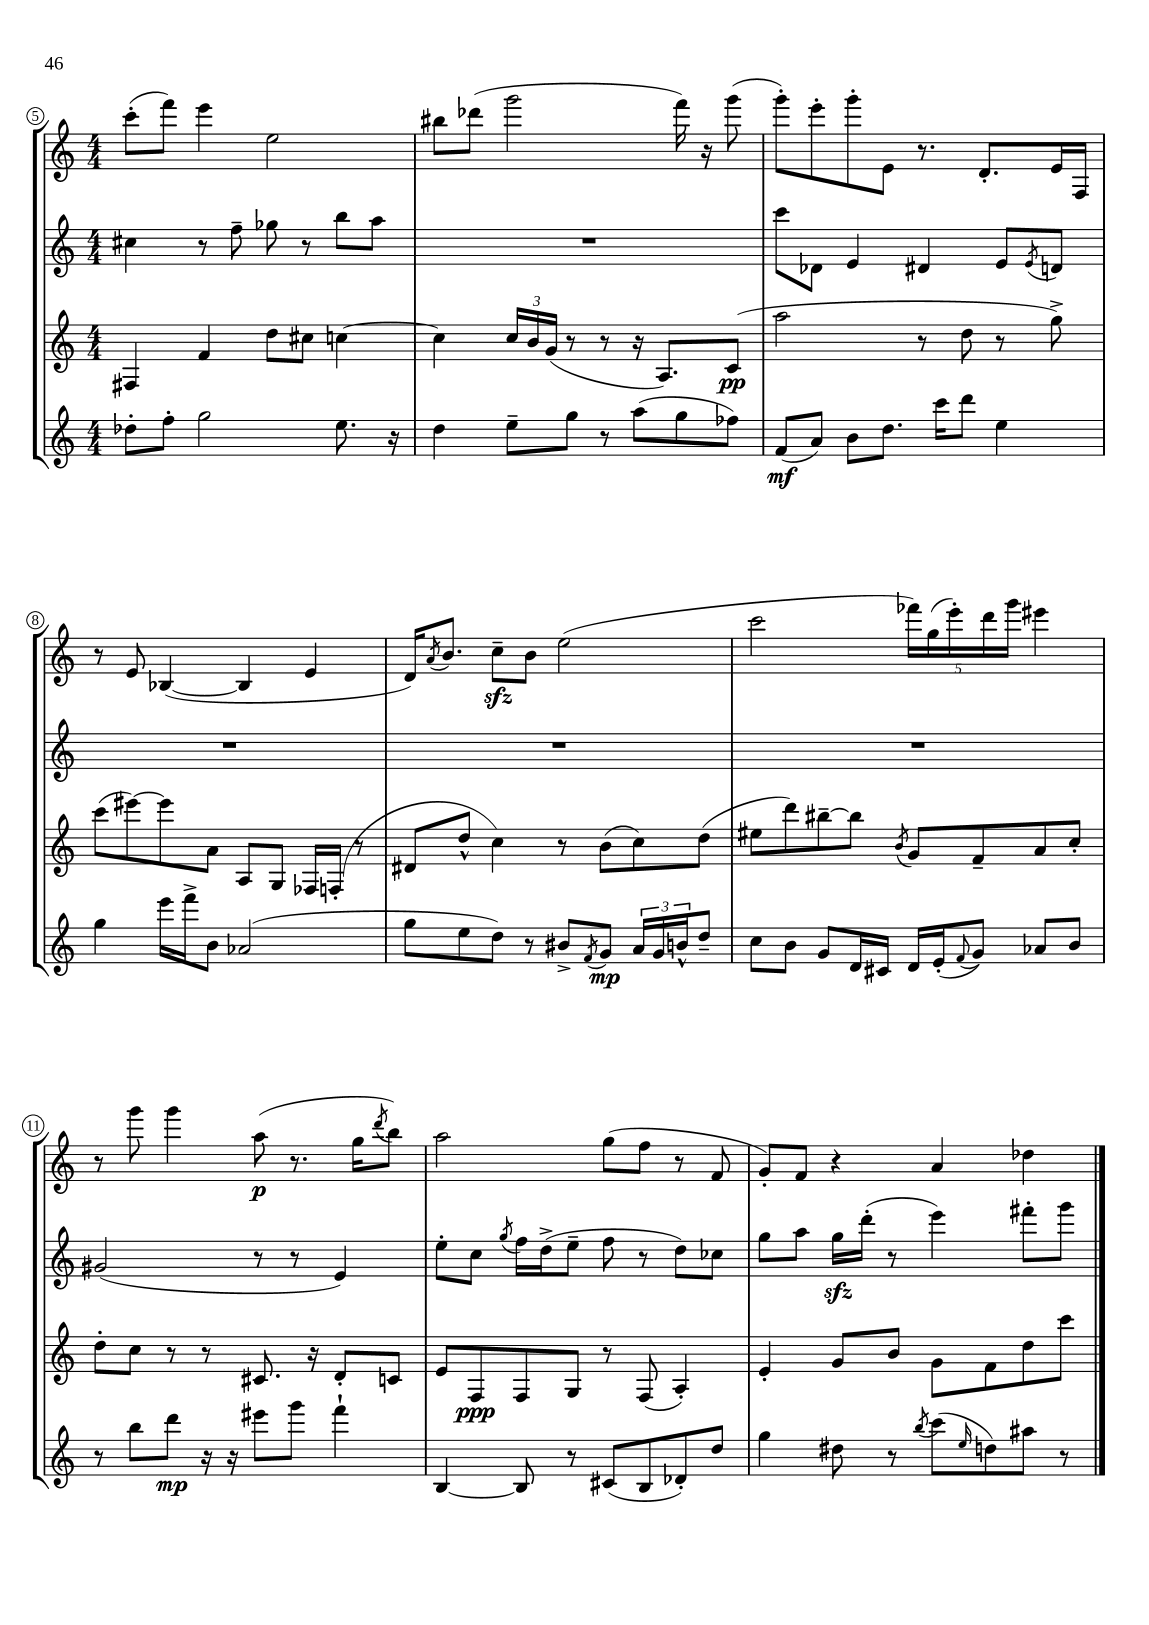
<<
\new StaffGroup <<
\new Staff = "s0" {
    \clef treble \key c \major \numericTimeSignature \time 4/4
    c'''8-.( f'''8) e'''4 e''2 |
    bis''8 des'''8( g'''2 f'''16) r16 g'''8( |
    g'''8-.) e'''8-. g'''8-. e'8 r8. d'8.-. e'16 f16 |
    r8 e'8 bes4~( bes4 e'4 |
    d'16) \acciaccatura { a'8 } b'8. c''8--\sfz b'8 e''2( |
    c'''2 \tuplet 5/4 { fes'''16) g''16( e'''16-.) d'''16 g'''16 } eis'''4 |
    r8 g'''8 g'''4 a''8\p( r8. g''16 \acciaccatura { d'''8 } b''8) |
    a''2 g''8( f''8 r8 f'8 |
    g'8-.) f'8 r4 a'4 des''4 \bar "|." |
}
\new Staff = "s1" {
    \clef treble \key c \major \numericTimeSignature \time 4/4
    cis''4 r8 f''8-- ges''8 r8 b''8 a''8 |
    R1 |
    c'''8 des'8 e'4 dis'4 e'8 \acciaccatura { e'8 } d'8 |
    R1 |
    R1 |
    R1 |
    gis'2( r8 r8 e'4) |
    e''8-. c''8 \acciaccatura { g''8 } f''16 d''16->( e''8-- f''8 r8 d''8) ces''8 |
    g''8 a''8 g''16\sfz d'''16-.( r8 e'''4) fis'''8-. g'''8 \bar "|." |
}
\new Staff = "s2" {
    \clef treble \key c \major \numericTimeSignature \time 4/4
    fis4 f'4 d''8 cis''8 c''4~ |
    c''4 \tuplet 3/2 { c''16 b'16 g'16( } r8 r8 r16 a8.) c'8\pp( |
    a''2 r8 d''8 r8 g''8->) |
    c'''8( eis'''8~) eis'''8 a'8 a8 g8 fes16 f16-.( r8 |
    dis'8 d''8-^ c''4) r8 b'8( c''8) d''8( |
    eis''8 d'''8) bis''8~-- bis''8 \acciaccatura { b'8 } g'8 f'8-- a'8 c''8-. |
    d''8-. c''8 r8 r8 cis'8. r16 d'8-. c'8 |
    e'8 f8\ppp f8 g8 r8 f8( a4-.) |
    e'4-. g'8 b'8 g'8 f'8 d''8 c'''8 \bar "|." |
}
\new Staff = "s3" {
    \clef treble \key c \major \numericTimeSignature \time 4/4
    des''8-. f''8-. g''2 e''8. r16 |
    d''4 e''8-- g''8 r8 a''8( g''8 fes''8) |
    f'8\mf( a'8) b'8 d''8. c'''16 d'''8 e''4 |
    g''4 e'''16 f'''16-> b'8 aes'2( |
    g''8 e''8 d''8) r8 bis'8-> \acciaccatura { f'8 } g'8\mp \tuplet 3/2 { a'16 g'16 b'16-^ } d''8-- |
    c''8 b'8 g'8 d'16 cis'16 d'16 e'16-.( \appoggiatura { f'8 } g'8) aes'8 b'8 |
    r8 b''8 d'''8\mp r16 r16 eis'''8 g'''8 f'''4-! |
    b4~ b8 r8 cis'8( b8 des'8-.) d''8 |
    g''4 dis''8 r8 \acciaccatura { b''8 } c'''8( \grace { e''16 } d''8) ais''8 r8 \bar "|." |
}
>>
>>
\layout { \context { \Score currentBarNumber = #5 \override BarNumber.stencil = #(make-stencil-circler 0.1 0.3 ly:text-interface::print) } }
